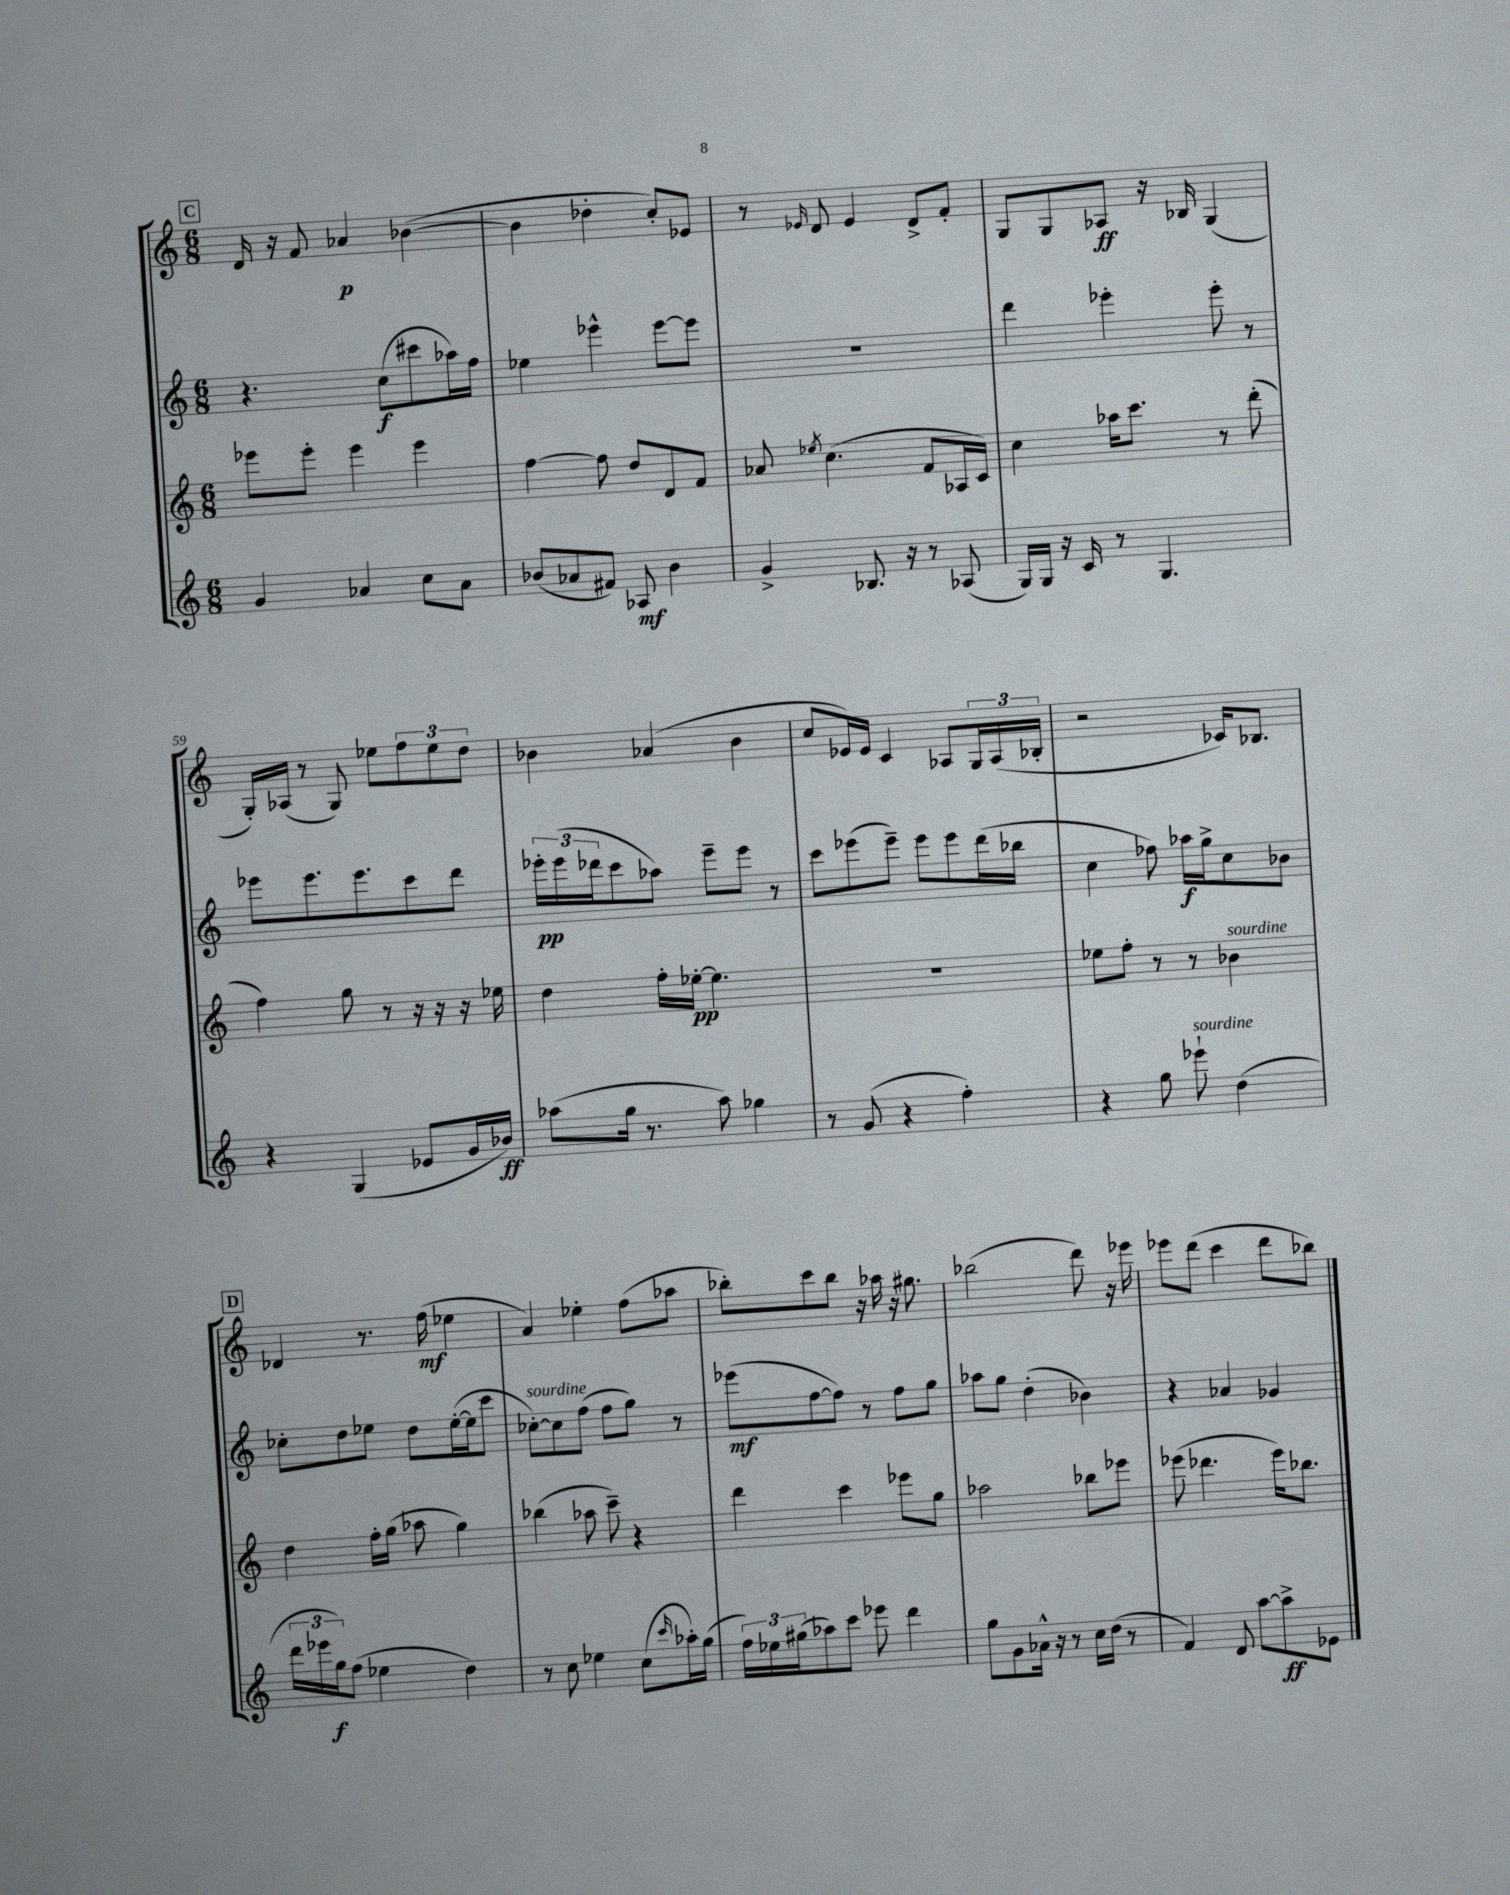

**kern	**kern	**kern	**kern
*staff4	*staff3	*staff2	*staff1
*clefG2	*clefG2	*clefG2	*clefG2
*k[]	*k[]	*k[]	*k[]
*M6/8	*M6/8	*M6/8	*M6/8
4g	8eee-	4.r	16d
.	.	.	16r
.	8eee-'	.	8f
4a-	4eee-	.	4a-
.	.	(8cc	.
8cc	4eee-	8ccc#	([4b-
8a-	.	16aa-)	.
.	.	16ff	.
=	=	=	=
(8b-	[4ff	4ee-	4b-]
8a-	.	.	.
8f#)	8ff]	4eee-^^	4dd-'
8A-	8dd	.	.
4b-	8d	[8eee-	8cc')
.	8f	8eee-]	8e-
=	=	=	=
4g^	8a-	2.r	8r
.	8qee-	.	16qqe-
.	(4.cc	.	8d
8.B-	.	.	4e-
16r	.	.	.
8r	8f	.	8d^
(8A-	16A-	.	8f'
.	16c)	.	.
=	=	=	=
16G)	4cc	4ddd	8G
16G	.	.	.
16r	.	.	8G
16c	.	.	.
8r	16aa-	4eee-'	8A-
.	8.ccc	.	.
4.G	.	.	16r
.	.	.	16B-
.	8r	8eee-'	(4G
.	(8ddd'	8r	.
=	=	=	=
4r	4ff)	8eee-	16G')
.	.	.	(16A-
.	.	8.eee-	8r
(4G	8gg	.	8G)
.	.	8.eee-	.
.	8r	.	8ee-
8e-	16r	8ccc	12ff
.	16r	.	.
.	.	.	12ee-
16g	16r	8ddd	.
.	.	.	12dd
16b-)	16ee-	.	.
=	=	=	=
(8aa-	4dd	24eee-'	4b-
.	.	(24eee-	.
.	.	24ddd-	.
16gg	.	8ccc	.
8.r	.	.	.
.	16ff'	8aa-)	(4a-
.	[16ee-'	.	.
8aa-)	4.ee-]	8eee-~	.
4gg-	.	8eee-	4b-
.	.	8r	.
=	=	=	=
8r	2.r	8ccc	8cc
(8g	.	(8eee-	16e-)
.	.	.	16e-
4r	.	8eee-~)	4c
.	.	8eee-	.
4ff')	.	8eee-	8A-
.	.	(16ddd	24G
.	.	.	(24A-
.	.	16bb-	.
.	.	.	24B-'
=	=	=	=
4r	8ee-	4cc	2r
.	8ff'	.	.
8gg	8r	8ff-)	.
8eee-`	8r	16aa-	.
.	.	16gg^	.
(4dd	4b-	8cc	16c-)
.	.	.	8.B-
.	.	8b-	.
=	=	=	=
24ddd	4dd	8cc-'	4d-
24eee-	.	.	.
24gg)	.	.	.
(8ff	.	8dd	.
4ee-	16ff'	8ee-	8.r
.	(16gg	.	.
.	8aa-	8dd	.
.	.	.	(16ff
4dd)	4gg)	([16ee-'	4ee-
.	.	16ee-]	.
.	.	8ccc	.
=	=	=	=
8r	(4bb-	[8cc-')	4a)
8cc	.	8cc-]	.
4ee-	8aa-	(8ff	4ee-'
.	8ccc~)	8ff	.
(8cc	4r	8gg)	(8ff
16qqccc	.	.	.
16aa-')	.	8r	8aa-
(16gg	.	.	.
=	=	=	=
24ff)	4ddd	(8eee-	8bb-')
24ee-	.	.	.
(24gg#	.	.	.
8aa-)	.	[8ff	8ccc
8ccc	4ccc	8ff])	8bb-
8eee-	.	8r	16r
.	.	.	16aa-
4ddd	8eee-	8ff	16r
.	.	.	8.gg#
.	8gg	8gg	.
=	=	=	=
8gg	2aa-	8aa-	(2bb-
8g	.	8gg	.
16a-^^	.	(4dd'	.
16r	.	.	.
8r	.	.	.
16cc	8bb-	4b-)	8ddd)
(16dd	.	.	.
8r	8eee-	.	16r
.	.	.	16eee-
=	=	=	=
4f)	(8eee-	4r	8eee-
.	4.ddd-	.	(8ddd
8d	.	4a-	4ccc
[8aa	.	.	.
8aa^]	16eee-)	4g-	8ddd
.	8.bb-	.	.
8e-	.	.	8bb-)
==	==	==	==
*-	*-	*-	*-
